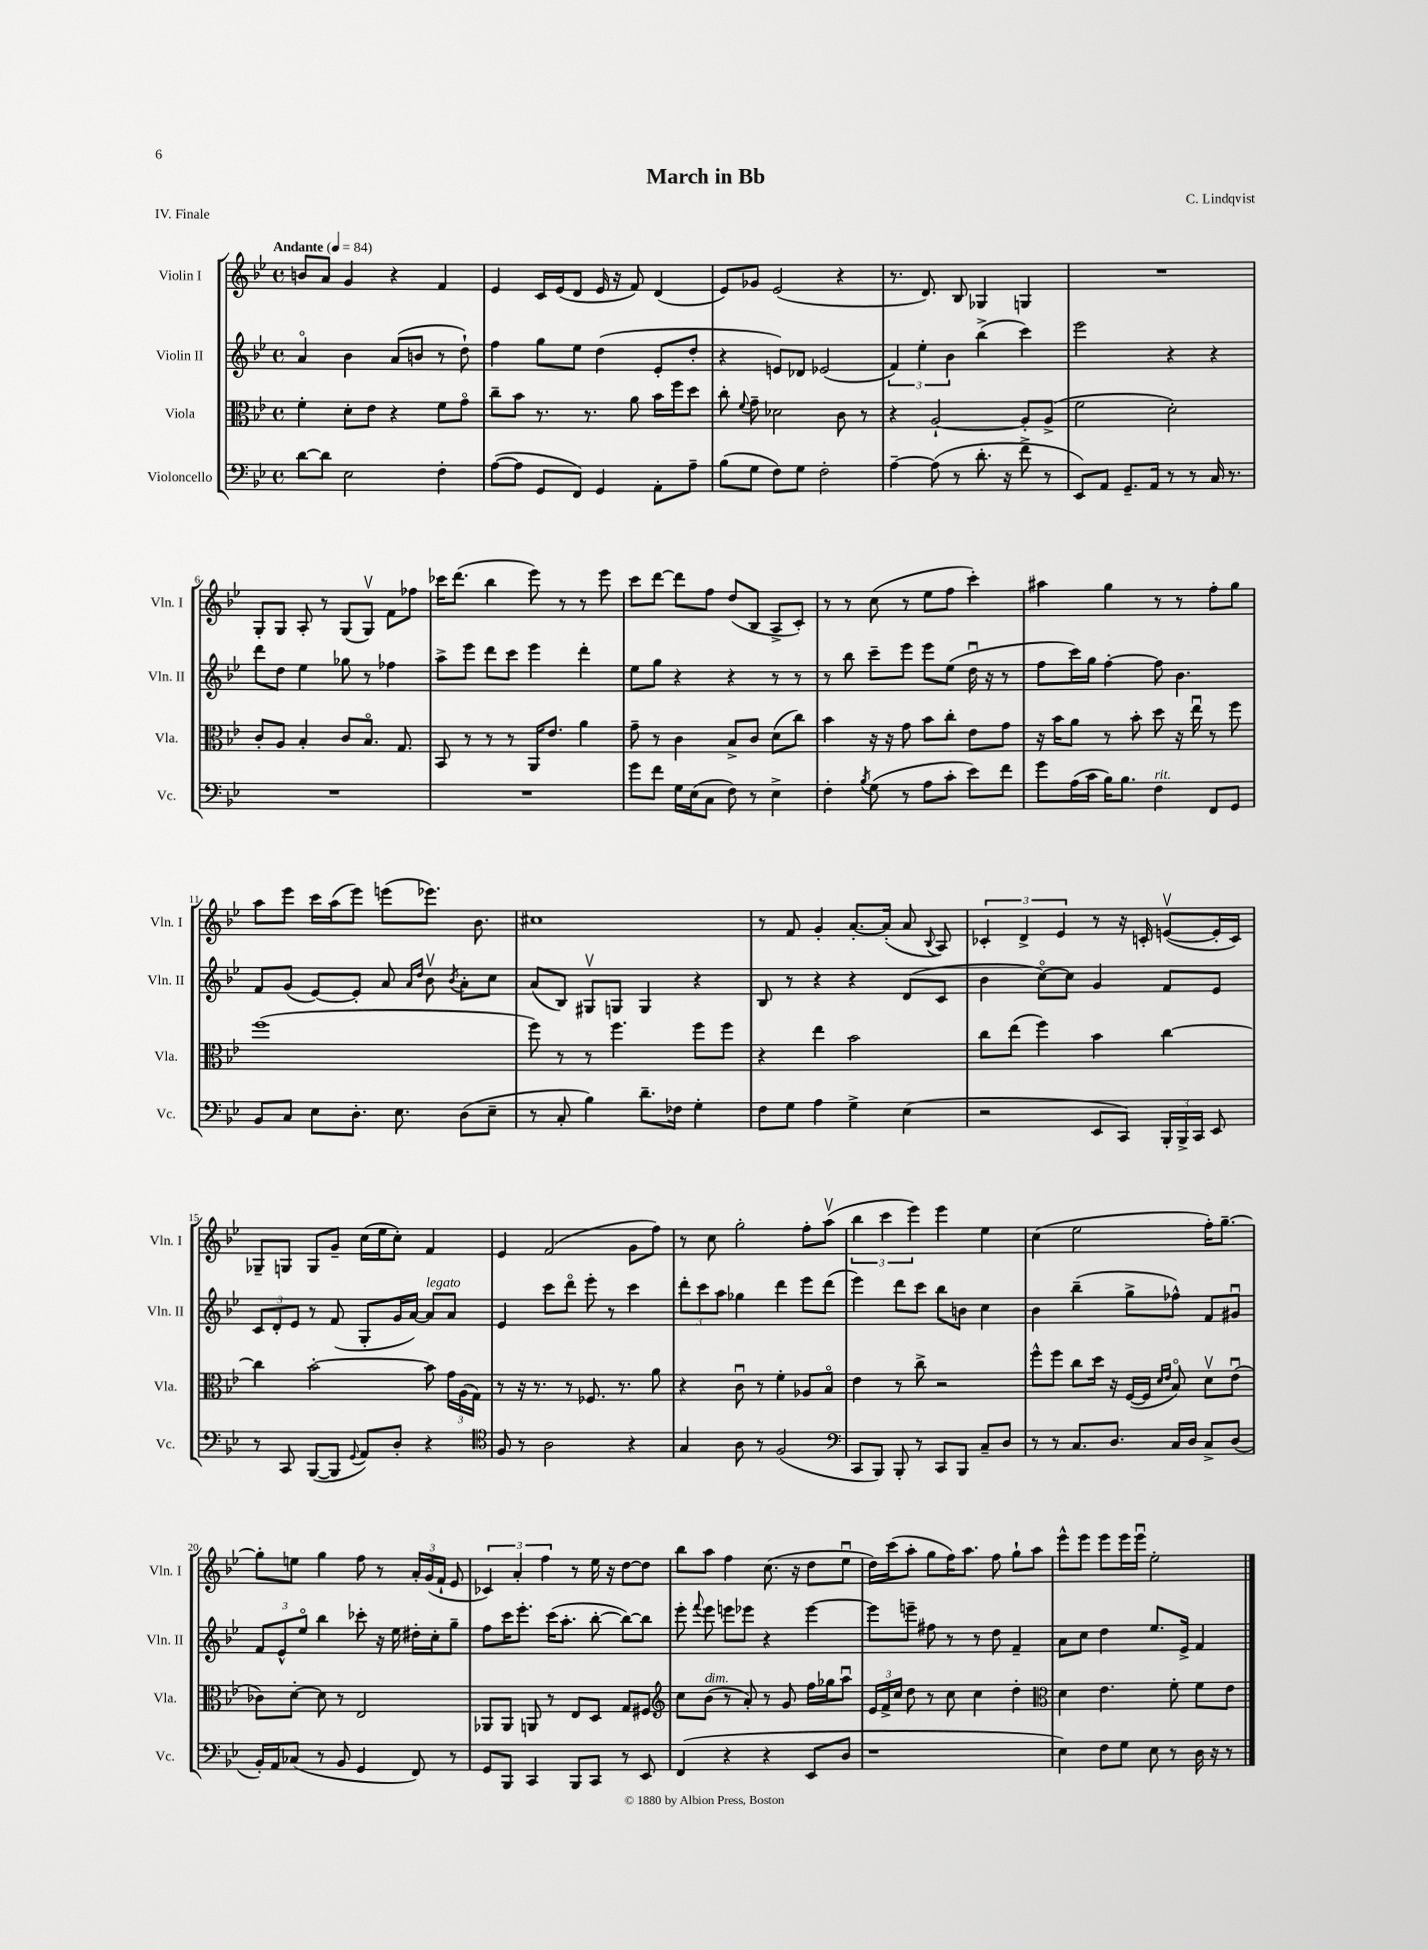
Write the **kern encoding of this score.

**kern	**kern	**kern	**kern
*staff4	*staff3	*staff2	*staff1
*clefF4	*clefC3	*clefG2	*clefG2
*k[b-e-]	*k[b-e-]	*k[b-e-]	*k[b-e-]
*M4/4	*M4/4	*M4/4	*M4/4
*met(c)	*met(c)	*met(c)	*met(c)
*MM84	*MM84	*MM84	*MM84
[8d\L	4f'\	4ao/	8b/L
8d\]J	.	.	8a/J
2E-\	8d'\L	4b-\	4g/
.	8e-\J	.	.
.	4r	(8a/L	4r
.	.	8b/J	.
4F'\	8f\L	8r	4f/
.	8go\J	8dd`\)	.
=	=	=	=
([8A\L	8cc~\L	4ff\	4e-/
8A\]J	8b-\J	.	.
8GG/L	8.r	8gg\L	16c/LL
.	.	.	(16e-/J
8FF/J)	.	8ee-\J	8d/J
.	8.r	.	.
4GG/	.	(4dd\	16e-/
.	.	.	16r
.	8a\	.	8f/)
8AA'\L	16b-\LL	8e-'/L	(4d/
.	16ff\J	.	.
8A~\J	8dd\J	8dd'/J	.
=	=	=	=
(8B-\L	8cc'\	4r	8e-/L)
.	8qqf/	.	.
8G\J	8g~\	.	8g-/J
8F\L)	2d-\	8e/L)	(2e-/
8G\J	.	8d-/J	.
2F'\	.	(2e-/	.
.	8c\	.	4r
.	8r	.	.
=	=	=	=
[4A~\	4r	6f/)	8.r
.	.	6ee-'\	.
.	.	.	8.d/)
(8A\]	[2A`/	.	.
.	.	6b-\	.
8r	.	.	8B-/
8.d'\	.	(4bb-^\	4G-/
16r	.	.	.
8f^\	8A'/]L	4ccc\)	4G/
8r	(8A^/J	.	.
=	=	=	=
8EE-/L)	2f\	2eee-\	1r
8AA/J	.	.	.
8.GG~/L	.	.	.
16AA/Jk	.	.	.
8r	2d'\)	4r	.
8r	.	.	.
16C/	.	4r	.
8.r	.	.	.
=	=	=	=
1r	8c'/L	8ddd\L	8G'/L
.	8A/J	8dd\J	8G/J
.	4B-'/	4ee-\	8A'/
.	.	.	8r
.	8c/L	8gg-\	(8G/L
.	8.B-o/J	8r	8Gv/J)
.	.	4ff-\	8f\L
.	8.G/	.	.
.	.	.	8ff-\J
=	=	=	=
1r	8BB-/	8aa^\L	16ccc-\LK
.	.	.	(8.ddd\J
.	8r	8eee-\J	.
.	8r	8ddd\L	4bb-\
.	8r	8ccc\J	.
.	16AA/LK	4eee-\	8eee-\)
.	8.e-/J	.	.
.	.	.	8r
.	4a\	4ddd'\	8r
.	.	.	8eee-\
=	=	=	=
8g\L	8g~\	8ee-\L	8ccc\L
8f\J	8r	8gg\J	[8ddd\J
16G\LL	4c\	4r	8ddd\]L
(16E-\J	.	.	.
8C\J	.	.	8ff\J
8F\)	8B-^/L	4r	(8dd/L
8r	8c/J	.	8B-/J
4E-^\	(8d\L	8r	8A^/L
.	8cc\J)	8r	8c'/J)
=	=	=	=
4F'\	4b-\	8r	8r
.	.	8bb-\	8r
8qB-/	.	.	.
(8G\	16r	8ccc~\L	(8cc\
.	16r	.	.
8r	8g\	8eee-\J	8r
8A\L	8b-\L	8eee-\L	8ee-\L
8c'\J	8cc'\J	(8ee-\J	8ff\J
8e-\L)	8e-\L	16ddu\	4ccc'\)
.	.	16r	.
8f\J	8g\J	8r	.
=	=	=	=
8g\L	16r	8ff\L	4aa#\
.	16b-\LK	.	.
(16A\L	8a\J	16ccc\L)	.
16c\JJ	.	16gg\JJ	.
16B-\LK)	8r	[4ff'\	4gg\
8.B-\J	.	.	.
.	8b-'\	.	.
4F\	8dd\	8ff\]	8r
.	16r	4.b-\	8r
.	16ee-u\	.	.
8FF/L	8r	.	8ff'\L
8GG/J	8ff\	.	8gg\J
=	=	=	=
8BB-/L	(1ff	8f/L	8aa\L
8C/J	.	(8g/J	8eee-\J
8E-\L	.	[8e-/L)	16ccc\LL
.	.	.	(16aa\J
8.D'\J	.	8e-'/]J	8eee-\J)
.	.	8a/	(8eee\L
8.E-\	.	.	.
.	.	16qqa/LL	.
.	.	16qqdd/JJ	.
.	.	8b-v\	8.eee-\J)
.	.	8qb-/	.
(8D\L	.	8a'\L	.
.	.	.	8.b-\
8E-~\J	.	8cc\J	.
=	=	=	=
8r	8ff\)	(8a/L	1cc#
8C'/	8r	8B-/J)	.
4B-\)	8r	8G#v/L	.
.	4.ff\	8G/J	.
8.d~\L	.	4G/	.
16F-\Jk	.	.	.
4G'\	8ff\L	4r	.
.	8ff\J	.	.
=	=	=	=
8F\L	4r	8B-/	8r
8G\J	.	8r	8f/
4A\	4ee-\	4r	4g'/
4G^\	2b-\	4r	[8.a'/L
.	.	.	(16a'/]Jk
(4E-\	.	(8d/L	8a/
.	.	.	8qqB-/
.	.	8c/J	8A/)
=	=	=	=
2r	8cc\L	4b-\	6c-'/
.	(8ee-\J	.	.
.	.	.	6d^/
.	4ff\)	[8cco\L)	.
.	.	.	6e-/
.	.	8cc\]J	.
8EE-/L	4b-\	4g/	8r
8CC/J)	.	.	16r
.	.	.	16c'/
24BBB-'/LL	[4cc\	8f/L	([8ev/L
24BBB-^/	.	.	.
24CC/JJ	.	.	.
8EE-/	.	8e-/J	16e'/]L
.	.	.	16c/JJ)
=	=	=	=
8r	4cc\]	12c/L	8G-~/L
.	.	12d'/	.
8CC/	.	.	8G/J
.	.	12e-/J	.
([8BBB-/L	[2b-'\	8r	8G/L
8BBB-/]J	.	(8f/	8g~/J
8qqGG/	.	.	.
8AA/L)	.	8G'/L	(16cc\LL
.	.	.	16ee-\J
8D'/J	.	16g/L	8cc'\J)
.	.	[16a/JJ)	.
4r	8b-\]	8a/]L	4f/
.	24g\LL	8a/J	.
.	(24A\	.	.
.	24G\JJ)	.	.
=	=	=	=
*clefC4	*	*	*
8F/	8r	4e-/	4e-/
8r	16r	.	.
.	8.r	.	.
2A\	.	8ccc\L	(2f/
.	8r	8dddo\J	.
.	8.F-/	8eee-'\	.
.	.	8r	.
.	8.r	.	.
4r	.	4ccc\	8g\L
.	8a\	.	8ff\J)
=	=	=	=
4G/	4r	12ddd'\L	8r
.	.	12ccc\	.
.	.	.	8cc\
.	.	12aa\J	.
8A\	8cu\	4gg-\	2gg'\
8r	8r	.	.
(2F/	4f'\	4ddd\	.
.	8A-/L	8eee-\L	8ff'\L
.	8B-o/J	(8ddd\J	(8aav\J
=	=	=	=
*clefF4	*	*	*
8CC/L	4e-\	4eee-\)	6bb-\
8BBB-/J)	.	.	.
.	.	.	6ccc\
8BBB-'/	8r	8ddd\L	.
.	.	.	6eee-\)
8r	8cc^\	8ccc\J	.
8CC/L	2r	8bb-\L	4eee-\
8BBB-/J	.	8b\J	.
8C~/L	.	4cc\	4ee-\
8D/J	.	.	.
=	=	=	=
8r	8ff^^\L	4b-\	(4cc\
8r	8ff\J	.	.
8.C/L	8cc\L	(4bb-~\	2ee-\
.	16dd\Jk	.	.
8.D/J	16r	.	.
.	([16F/LL	8gg^\L	.
.	16F/]JJ	.	.
.	16qqd/LL	.	.
.	16qqe-/JJ	.	.
16C/LL	8B-o/)	8ff-^^\J)	.
16D/JJ	.	.	.
8C^/L	8dv\L	8f/L	16ff'\LK)
.	.	.	[8.gg~\J
(8D/J	(8e-u\J	8g#u/J	.
=	=	=	=
16BB-'/LL)	8c-\L)	12f/L	8gg'\]L
16AA/J	.	.	.
.	.	12e-^^/	.
(8C-/J	[8d'\J	.	8ee\J
.	.	12ee-o/J	.
8r	8d\]	4bb-\	4gg\
8BB-/	8r	.	.
4GG/	2E-/	8ccc-'\	8ff\
.	.	16r	8r
.	.	16ee-\	.
8FF/)	.	16dd#'\LL	24a'/LL
.	.	.	(24g/
.	.	16cc'\J	.
.	.	.	24f`/JJ
8r	.	8gg~\J	8e-/
=	=	=	=
8GG/L	8AA-/L	8ff\L	6c-/)
8BBB-/J	8AA-/J	16ccc\K	.
.	.	.	6a'/
.	.	8.eee-'\J	.
4CC/	8AA/	.	.
.	.	.	6ff\
.	8r	(16ccc\LK	.
.	.	8.aa'\J	.
8BBB-/L	8E-/L	.	8r
8CC/J	8D/J	[8bb-'\	16ee-\
.	.	.	16r
8r	8G/L	8bb-\_L)	[8dd\L
8EE-/	8F#/J	8bb-\]J	8dd\]J
=	=	=	=
*	*clefG2	*	*
(4FF/	8cc\L	8eee-'\	8bb-\L
.	.	8qqfff/	.
.	(8b-\J	8eee-\	8aa\J
4r	8r	8eee\L	4ff\
.	8a'/)	8eee-\J	.
4r	8r	4r	(8.cc\
.	8g/	.	.
.	.	.	16r
8EE-/L	16ff\LL	[4eee-\	8dd\L
.	16gg-\J	.	.
8D/J	8aau\J	.	8ee-u\J
=	=	=	=
1r	24e-/LL	8eee-\]L	16dd\LL)
.	24f^/	.	.
.	.	.	(16ccc\J
.	24cc/JJ	.	.
.	8dd\	8eee~\J	8aa'\J
.	8r	8ff#\	8gg\L
.	8cc\	8r	16ff\K)
.	.	.	8.aa\J
.	4cc\	8r	.
.	.	8dd\	8ff\
.	4dd'\	4f~/	8gg`\L
.	.	.	8aa\J
=	=	=	=
*	*clefC3	*	*
4E-\)	4d\	8a\L	8eee-^^\L
.	.	8cc\J	8eee-\J
8F\L	4.e-\	4dd\	8eee-\L
8G\J	.	.	16eee-\L
.	.	.	16eee-u\JJ
8E-\	.	8.ee-/L	2ee-'\
8r	8f'\	.	.
.	.	16e-^/Jk	.
16D\	8f\L	4f/	.
16r	.	.	.
8r	8e-\J	.	.
==	==	==	==
*-	*-	*-	*-
